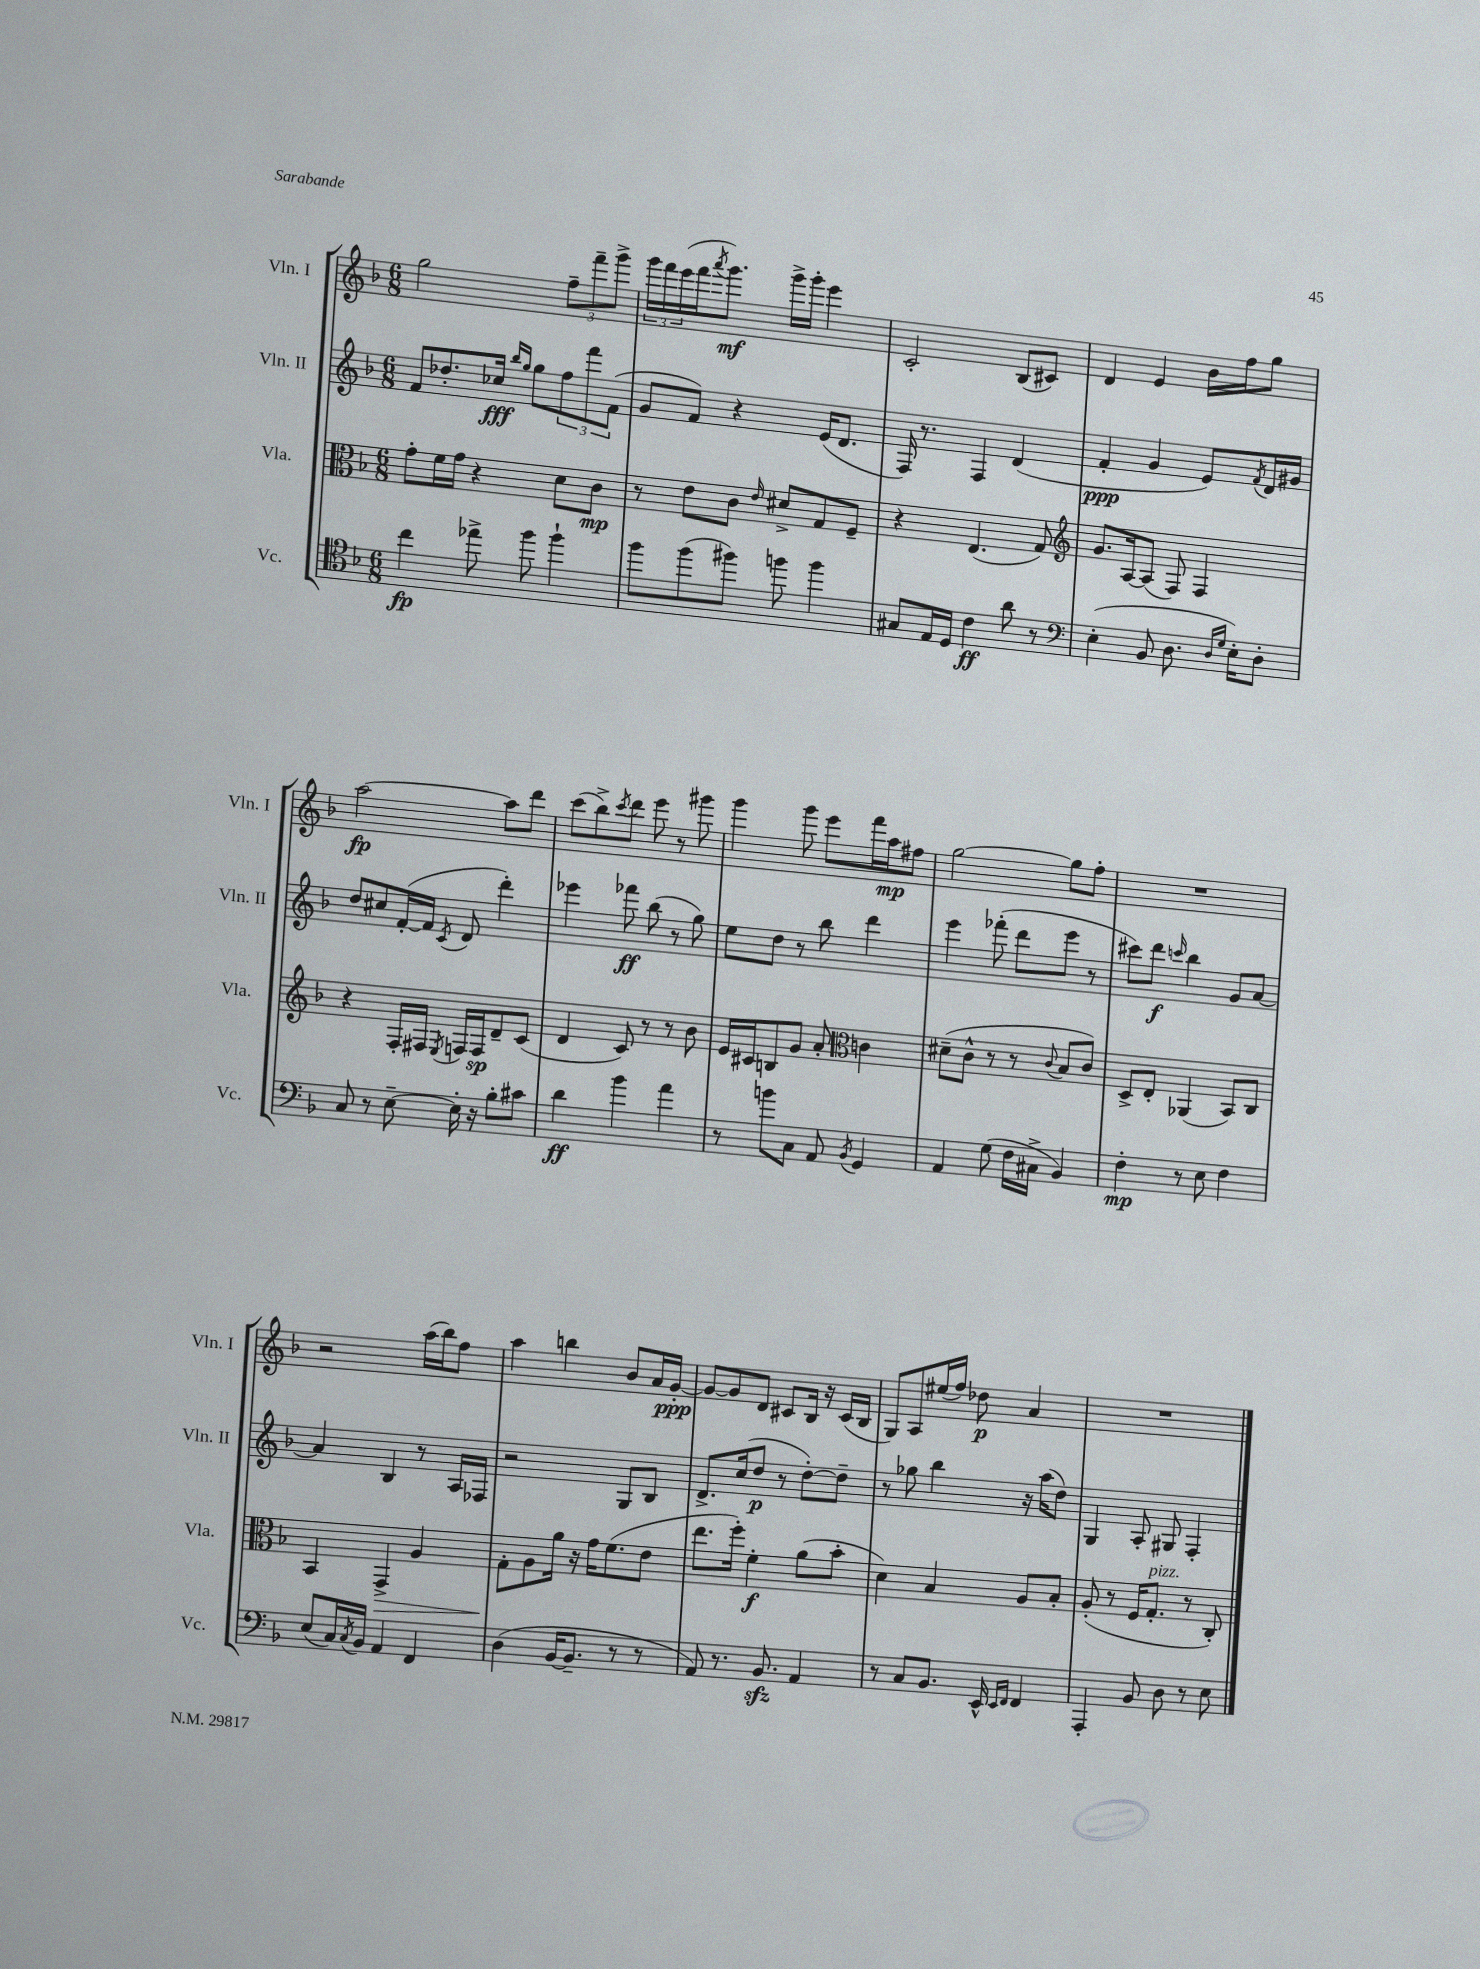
<<
\new StaffGroup <<
\new Staff = "s0" \with { instrumentName = "Vln. I" shortInstrumentName = "Vln. I" } {
    \clef treble \key f \major \numericTimeSignature \time 6/8
    g''2 \tuplet 3/2 { f''8-- f'''8-- g'''8-> } |
    \tuplet 3/2 { g'''16 f'''16 e'''16( } f'''16 \acciaccatura { a'''8 } g'''8.\mf) g'''16-> g'''16-. e'''4 |
    c'2-. bes8( cis'8) |
    d'4 e'4 bes'16 f''16 g''8 |
    a''2~\fp a''8 d'''8 |
    c'''8( bes''8->) \acciaccatura { c'''8 } d'''8 e'''8 r8 gis'''8 |
    g'''4 g'''8 e'''8 f'''16 a''16\mp fis''8 |
    g''2~ g''8 f''8-. |
    R2. |
    r2 a''16( bes''16) f''8 |
    a''4 b''4 bes'8 a'16 g'16~-.\ppp |
    g'8~ g'8 d'8 cis'8 bes16 r16 cis'16( bes16 |
    g8) a8 eis''16( f''16) des''8\p a'4 |
    R2. \bar "|." |
}
\new Staff = "s1" \with { instrumentName = "Vln. II" shortInstrumentName = "Vln. II" } {
    \clef treble \key f \major \numericTimeSignature \time 6/8
    f'8 des''8.-. ces''16\fff \grace { bes''16 g''16 } g''8 \tuplet 3/2 { f''8 f'''8 f'8( } |
    g'8 f'8) r4 e'16( d'8. |
    f16) r8. f4 d'4( |
    f'4-.\ppp g'4 e'8) \acciaccatura { f'8 } d'16 gis'16 |
    d''8 cis''8 f'16~-.( f'16 \acciaccatura { c'8 } d'8 d'''4-.) |
    ees'''4 fes'''8\ff bes''8( r8 g''8) |
    e''8 d''8 r8 bes''8 d'''4 |
    e'''4 fes'''8-.( d'''8 e'''8 r8 |
    cis'''8) d'''8\f \grace { c'''16 } bes''4 g'8 a'8~ |
    a'4 bes4 r8 a16 fes16 |
    r2 g8 bes8 |
    d'8.-> c''16( d''8\p r8 d''8~-.) d''8-- |
    r8 ges''8 bes''4 r16 a''16( d''8) |
    g4 a8-. gis8 f4-. \bar "|." |
}
\new Staff = "s2" \with { instrumentName = "Vla." shortInstrumentName = "Vla." } {
    \clef alto \key f \major \numericTimeSignature \time 6/8
    g'8-. f'16 g'16 r4 d'8 c'8\mp |
    r8 e'8 c'8 \grace { e'16 } dis'8-> g8 f8-- |
    r4 e4.( g8) |
    \clef treble g'8. a16~ a8( f8) f4 |
    r4 f16-. fis16 \acciaccatura { e8 } f16 f16\sp d'8-- c'8( |
    d'4 c'8) r8 r8 bes'8 |
    e'16 cis'16 b8 g'8 a'8-. \clef alto c'4 |
    dis'8--( c'8-^ r8 r8 \appoggiatura { c'8 } bes8 c'8) |
    d8-> e8-. aes,4( bes,8) c8 |
    bes,4 g,4->\> a4 |
    g8-.\! a8 a'16 r16 g'16 f'8.( e'8 |
    e''8. f''16-.) f'4-.\f a'8( bes'8-. |
    d'4) bes4 a8 bes8-. |
    a8-.( r8 f16 g8.-.^\markup { \italic "pizz." } r8 c8-.) \bar "|." |
}
\new Staff = "s3" \with { instrumentName = "Vc." shortInstrumentName = "Vc." } {
    \clef tenor \key f \major \numericTimeSignature \time 6/8
    c''4\fp ees''8-> f''8 f''4-! |
    f''8 f''8( fis''8) f''8 f''4 |
    gis8 e16 d16 c'4\ff a'8 r8 |
    \clef bass e4-.( bes,8 d8. \grace { d16 g16 } e16-.) d8-. |
    c8 r8 e8~-- e16-. r16 bes8-. cis'8 |
    d'4\ff bes'4 a'4 |
    r8 b'8 c8 a,8 \acciaccatura { bes,8 } g,4 |
    a,4 g8( f16 cis16-> bes,4) |
    f4-.\mp r8 e8 f4 |
    e8( c16) \acciaccatura { c8 } bes,16 a,4 f,4 |
    d4( bes,16~ bes,8.-- r8 r8 |
    a,8) r8. bes,8.\sfz a,4 |
    r8 c8 bes,8. e,16-^ \grace { e,16 f,16 } f,4 |
    a,,4-. bes,8 d8 r8 e8 \bar "|." |
}
>>
>>
\layout { \context { \Score \remove "Bar_number_engraver" } }
